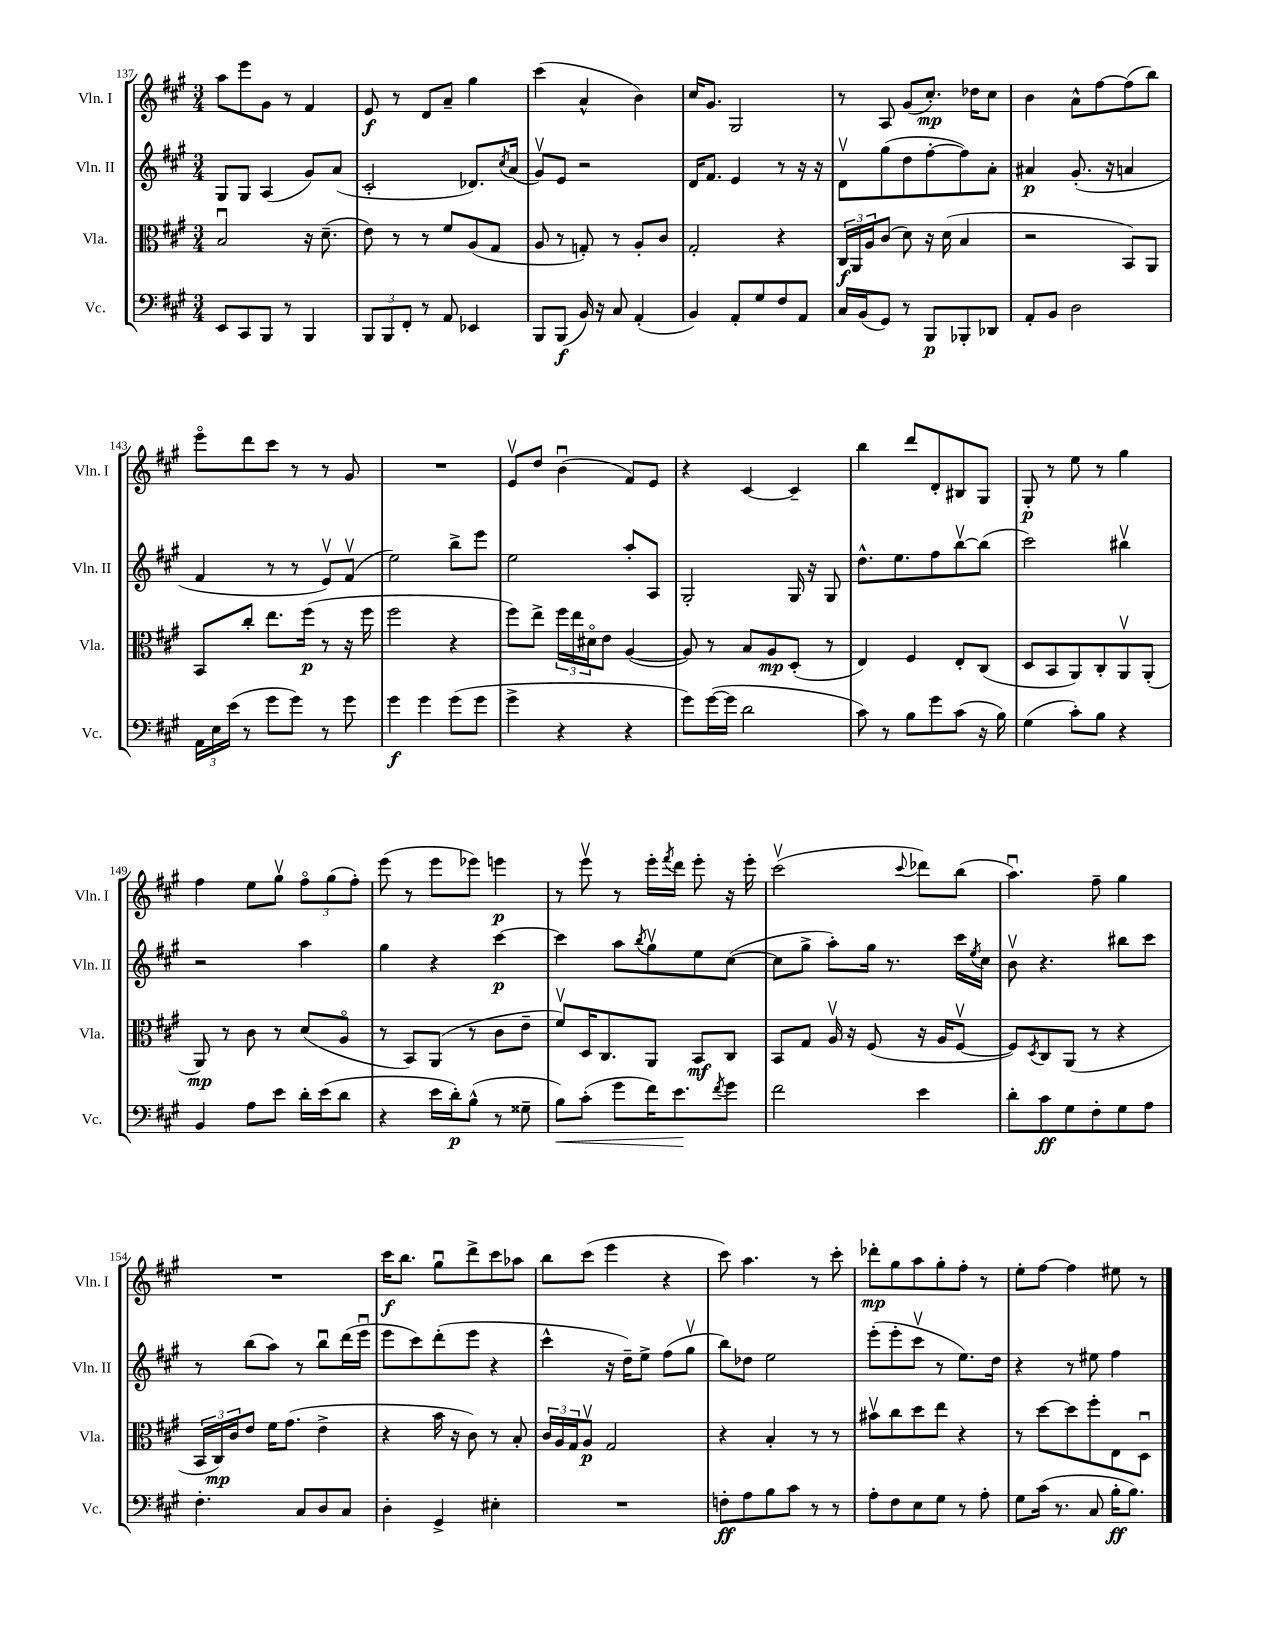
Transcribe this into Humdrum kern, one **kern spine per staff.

**kern	**dynam	**kern	**dynam	**kern	**dynam	**kern	**dynam
*part4	*part4	*part3	*part3	*part2	*part2	*part1	*part1
*staff4	*staff4	*staff3	*staff3	*staff2	*staff2	*staff1	*staff1
*I"Vc.	*	*I"Vla.	*	*I"Vln. II	*	*I"Vln. I	*
*I'Vc.	*	*I'Vla.	*	*I'Vln. II	*	*I'Vln. I	*
*clefF4	*	*clefC3	*	*clefG2	*	*clefG2	*
*k[f#c#g#]	*	*k[f#c#g#]	*	*k[f#c#g#]	*	*k[f#c#g#]	*
*M3/4	*	*M3/4	*	*M3/4	*	*M3/4	*
=137	=137	=137	=137	=137	=137	=137	=137
8EE/L	.	2Bu/	.	8G#/L	.	8aa\L	.
8CC#/	.	.	.	8G#/J	.	8eee\	.
8BBB/J	.	.	.	(4A/	.	8g#\J	.
8r	.	.	.	.	.	8r	.
4BBB/	.	16r	.	8g#/L)	.	4f#/	.
.	.	(8.d~\	.	.	.	.	.
.	.	.	.	(8a/J	.	.	.
=138	=138	=138	=138	=138	=138	=138	=138
12BBB/L	.	8e\)	.	2c#'/	.	8e/	f
12BBB/	.	.	.	.	.	.	.
.	.	8r	.	.	.	8r	.
12FF#'/J	.	.	.	.	.	.	.
8r	.	8r	.	.	.	8d/L	.
8AA/	.	8f#/L	.	.	.	8a~/J	.
4EE-X/	.	(8A/	.	8.d-X/L)	.	4gg#\	.
.	.	8G#/J	.	.	.	.	.
.	.	.	.	8qcc#/	.	.	.
.	.	.	.	(16a/Jk	.	.	.
=139	=139	=139	=139	=139	=139	=139	=139
8BBB/L	.	8A/	.	8g#v/L)	.	(4ccc#\	.
(8BBB/J	f	8r	.	8e/J	.	.	.
16BB/)	.	8Gn'/)	.	2r	.	4a^^/	.
16r	.	.	.	.	.	.	.
8C#/	.	8r	.	.	.	.	.
(4AA'/	.	8A'/L	.	.	.	4b\)	.
.	.	8c#/J	.	.	.	.	.
=140	=140	=140	=140	=140	=140	=140	=140
4BB/)	.	2G#'/	.	16d/KL	.	16cc#/KL	.
.	.	.	.	8.f#/J	.	8.g#/J	.
8AA'/L	.	.	.	4e/	.	2G#/	.
8G#/	.	.	.	.	.	.	.
8F#/	.	4r	.	8r	.	.	.
8AA/J	.	.	.	16r	.	.	.
.	.	.	.	16r	.	.	.
=141	=141	=141	=141	=141	=141	=141	=141
16C#/LL	.	24C#/LL	f	8dv\L	.	8r	.
.	.	24AA/	.	.	.	.	.
(16BB/J	.	.	.	.	.	.	.
.	.	24A/J	.	.	.	.	.
8GG#/J)	.	(8c#/J	.	(8gg#\	.	8A/	.
8r	.	8d\)	.	8dd\	.	(8g#/L	.
8BBB/L	p	16r	.	[8ff#'\	.	8.cc#'/J)	mp
.	.	(16d\	.	.	.	.	.
8BBB-X'/	.	4B/	.	8ff#\])	.	.	.
.	.	.	.	.	.	16dd-X\KL	.
8DD-X/J	.	.	.	8a'\J	.	8cc#\J	.
=142	=142	=142	=142	=142	=142	=142	=142
8AA'/L	.	2r	.	4a#X/	p	4b\	.
8BB/J	.	.	.	.	.	.	.
2D\	.	.	.	(8.g#'/	.	8a^^\L	.
.	.	.	.	.	.	[8ff#\	.
.	.	.	.	16r	.	.	.
.	.	8BB/L)	.	4an/	.	(8ff#\]	.
.	.	8AA/J	.	.	.	8bb\J)	.
!!LO:LB:g=z
=143	=143	=143	=143	=143	=143	=143	=143
24AA\LL	.	8BB/L	.	4f#/	.	8eee\L	.
24E\	.	.	.	.	.	.	.
(24e\JJ	.	.	.	.	.	.	.
8r	.	8cc#'/J	.	.	.	8ddd\	.
8g#\L	.	8.ee\L	.	8r	.	8ccc#\J	.
8g#\J)	.	.	.	8r	.	8r	.
.	.	(16ff#\Jk	p	.	.	.	.
8r	.	8r	.	8ev/L)	.	8r	.
8g#\	.	16r	.	(8f#v/J	.	8g#/	.
.	.	16ff#\	.	.	.	.	.
=144	=144	=144	=144	=144	=144	=144	=144
4g#\	f	2ff#\	.	2ee\)	.	2.r	.
4g#\	.	.	.	.	.	.	.
(8g#\L	.	4r	.	8bb^\L	.	.	.
8g#\J	.	.	.	8eee\J	.	.	.
=145	=145	=145	=145	=145	=145	=145	=145
4g#^\	.	8ff#\L)	.	2ee\	.	8ev/L	.
.	.	8ee^\J	.	.	.	8dd/J	.
4r	.	24ff#\LL	.	.	.	(4bu\	.
.	.	24ee\	.	.	.	.	.
.	.	24d#X\J	.	.	.	.	.
.	.	8e\J	.	.	.	.	.
4r	.	([4A/	.	8aa'/L	.	8f#/L)	.
.	.	.	.	8A/J	.	8e/J	.
=146	=146	=146	=146	=146	=146	=146	=146
8g#\L)	.	8A/])	.	2G#'/	.	4r	.
([16g#\L	.	8r	.	.	.	.	.
16g#\JJ]	.	.	.	.	.	.	.
2d\	.	8B/L	.	.	.	[4c#/	.
.	.	8A/	mp	.	.	.	.
.	.	(8D'/J	.	16G#/	.	4c#~/]	.
.	.	.	.	16r	.	.	.
.	.	8r	.	8G#/	.	.	.
=147	=147	=147	=147	=147	=147	=147	=147
8c#\)	.	4E/)	.	8.dd^^\L	.	4bb\	.
8r	.	.	.	.	.	.	.
.	.	.	.	8.ee\	.	.	.
8B\L	.	4F#/	.	.	.	8ddd/L	.
8g#\	.	.	.	8ff#\	.	8d'/	.
(8c#\J	.	8E'/L	.	[8bbv\	.	8B#X/	.
16r	.	(8C#/J	.	(8bb\J]	.	8G#/J	.
16B\)	.	.	.	.	.	.	.
=148	=148	=148	=148	=148	=148	=148	=148
(4G#\	.	8D/L	.	2ccc#\)	.	8G#'/	p
.	.	8BB/	.	.	.	8r	.
8c#'\L)	.	8AA/)	.	.	.	8ee\	.
8B\J	.	8C#'/	.	.	.	8r	.
4r	.	8AAv/	.	4bb#Xv\	.	4gg#\	.
.	.	(8AA'/J	.	.	.	.	.
!!LO:LB:g=z
=149	=149	=149	=149	=149	=149	=149	=149
4BB/	.	8AA/)	mp	2r	.	4ff#\	.
.	.	8r	.	.	.	.	.
8A\L	.	8c#\	.	.	.	8ee\L	.
8e\J	.	8r	.	.	.	8gg#v\J	.
16d'\LL	.	(8d/L	.	4aa\	.	12ff#\L	.
(16e\J	.	.	.	.	.	.	.
.	.	.	.	.	.	(12gg#\	.
8d\J	.	8A/J	.	.	.	.	.
.	.	.	.	.	.	12ff#'\J)	.
=150	=150	=150	=150	=150	=150	=150	=150
4r	.	8r	.	4gg#\	.	(8eee\	.
.	.	8BB/L)	.	.	.	8r	.
16e\LL	.	(8AA/J	.	4r	.	8eee\L	.
16d'\J)	p	.	.	.	.	.	.
(8B^^\J	.	8r	.	.	.	8eee-X\J)	.
8r	.	8c#\L	.	[4ccc#\	p	4eeen\	p
8G##X~\	.	8e~\J	.	.	.	.	.
=151	=151	=151	=151	=151	=151	=151	=151
!	!LO:HP:b	!	!	!	!	!	!
8B\L)	<	8f#v/L)	.	4ccc#\]	.	8r	.
(8c#'\J	.	16D/K	.	.	.	8eeev\	.
.	.	8.C#/	.	.	.	.	.
8g#\L	.	.	.	8aa\L	.	8r	.
.	.	.	.	8qbb/	.	.	.
16f#\K)	.	8AA/J	.	8gg#v\	.	16eee'\LL	.
.	.	.	.	.	.	8qfff#/	.
8.e\	.	.	.	.	.	16ddd\JJ	.
.	.	8BB/L	mf	8ee\	.	8eee'\	.
8qf#/	.	.	.	.	.	.	.
8g#\J	[	8C#/J	.	([8cc#\J	.	16r	.
.	.	.	.	.	.	16eee'\	.
=152	=152	=152	=152	=152	=152	=152	=152
2f#\	.	8BB/L	.	8cc#\L]	.	(2ccc#v\	.
.	.	8G#/J	.	8gg#^\J	.	.	.
.	.	16Av/	.	8aa'\L)	.	.	.
.	.	16r	.	.	.	.	.
.	.	(8F#/	.	16gg#\Jk	.	.	.
.	.	.	.	8.r	.	.	.
.	.	.	.	.	.	8qqccc#/	.
4e\	.	16r	.	.	.	8ddd-X\L)	.
.	.	16A/KL	.	.	.	.	.
.	.	[8F#v/J	.	16ccc#\LL	.	(8bb\J	.
.	.	.	.	8qee/	.	.	.
.	.	.	.	16cc#\JJ	.	.	.
=153	=153	=153	=153	=153	=153	=153	=153
8d'\L	.	8F#/L])	.	8bv\	.	4.aau\)	.
.	.	8qD/	.	.	.	.	.
8c#\	ff	8C#/	.	4.r	.	.	.
8G#\	.	(8AA/J	.	.	.	.	.
8F#'\	.	8r	.	.	.	8ff#~\	.
8G#\	.	4r	.	8bb#X\L	.	4gg#\	.
8A\J	.	.	.	8ccc#\J	.	.	.
!!LO:LB:g=z
=154	=154	=154	=154	=154	=154	=154	=154
4.F#'\	.	24BB/LL	.	8r	.	2.r	.
.	.	24C#/)	mp	.	.	.	.
.	.	24c#/J	.	.	.	.	.
.	.	8e/J	.	(8bb\L	.	.	.
.	.	16f#\KL	.	8aa\J)	.	.	.
.	.	(8.g#\J	.	.	.	.	.
8C#/L	.	.	.	8r	.	.	.
8D/	.	4e^\	.	8bbu\L	.	.	.
8C#/J	.	.	.	(16ddd\L	.	.	.
.	.	.	.	16eeeu\JJ	.	.	.
=155	=155	=155	=155	=155	=155	=155	=155
4D'\	.	4r	.	8eee\L	.	16ccc#\KL	f
.	.	.	.	.	.	8.bb\J	.
.	.	.	.	8ccc#\)	.	.	.
4GG#^/	.	16b\	.	(8ddd'\	.	8gg#u\L	.
.	.	16r	.	.	.	.	.
.	.	8c#\)	.	8eee\J	.	8ddd^\	.
4E#X'\	.	8r	.	4r	.	8ccc#\	.
.	.	8B'/	.	.	.	8aa-X\J	.
=156	=156	=156	=156	=156	=156	=156	=156
2.r	.	24c#/LL	.	4ccc#^^\	.	8bb\L	.
.	.	24A/	.	.	.	.	.
.	.	24G#/J	.	.	.	.	.
.	.	8Av/J	p	.	.	(8ccc#\J	.
.	.	2G#/	.	16r	.	4eee\	.
.	.	.	.	16dd~\KL)	.	.	.
.	.	.	.	8ee^\J	.	.	.
.	.	.	.	(8ff#\L	.	4r	.
.	.	.	.	8gg#v\J	.	.	.
=157	=157	=157	=157	=157	=157	=157	=157
8Fn'\L	ff	4r	.	8bb\L)	.	8ccc#\)	.
8A\	.	.	.	8dd-X\J	.	4.aa\	.
8B\	.	4B'/	.	2ee\	.	.	.
8c#\J	.	.	.	.	.	.	.
8r	.	8r	.	.	.	8r	.
8r	.	8r	.	.	.	8ccc#'\	.
=158	=158	=158	=158	=158	=158	=158	=158
8A'\L	.	8b#Xv\L	.	(8eee'\L	.	8ddd-X'\L	mp
8F#\	.	8cc#\	.	8eee'\	.	8gg#\	.
8E\	.	8dd\	.	8ccc#v\J	.	8aa\	.
8G#\J	.	8ee\J	.	8r	.	8gg#'\	.
8r	.	4r	.	8.ee\L)	.	8ff#'\J	.
8A'\	.	.	.	.	.	8r	.
.	.	.	.	16dd\Jk	.	.	.
=159	=159	=159	=159	=159	=159	=159	=159
8G#\L	.	8r	.	4r	.	8ee'\L	.
(16c#\Jk	.	[8dd\L	.	.	.	[8ff#\J	.
8.r	.	.	.	.	.	.	.
.	.	8dd\]	.	8r	.	4ff#\]	.
8C#/	.	8ff#'\	.	8ee#X\	.	.	.
16B'\KL	ff	8E\	.	4ff#\	.	8ee#X\	.
8.B\J)	.	.	.	.	.	.	.
.	.	8Du\J	.	.	.	8r	.
==	==	==	==	==	==	==	==
*-	*-	*-	*-	*-	*-	*-	*-
